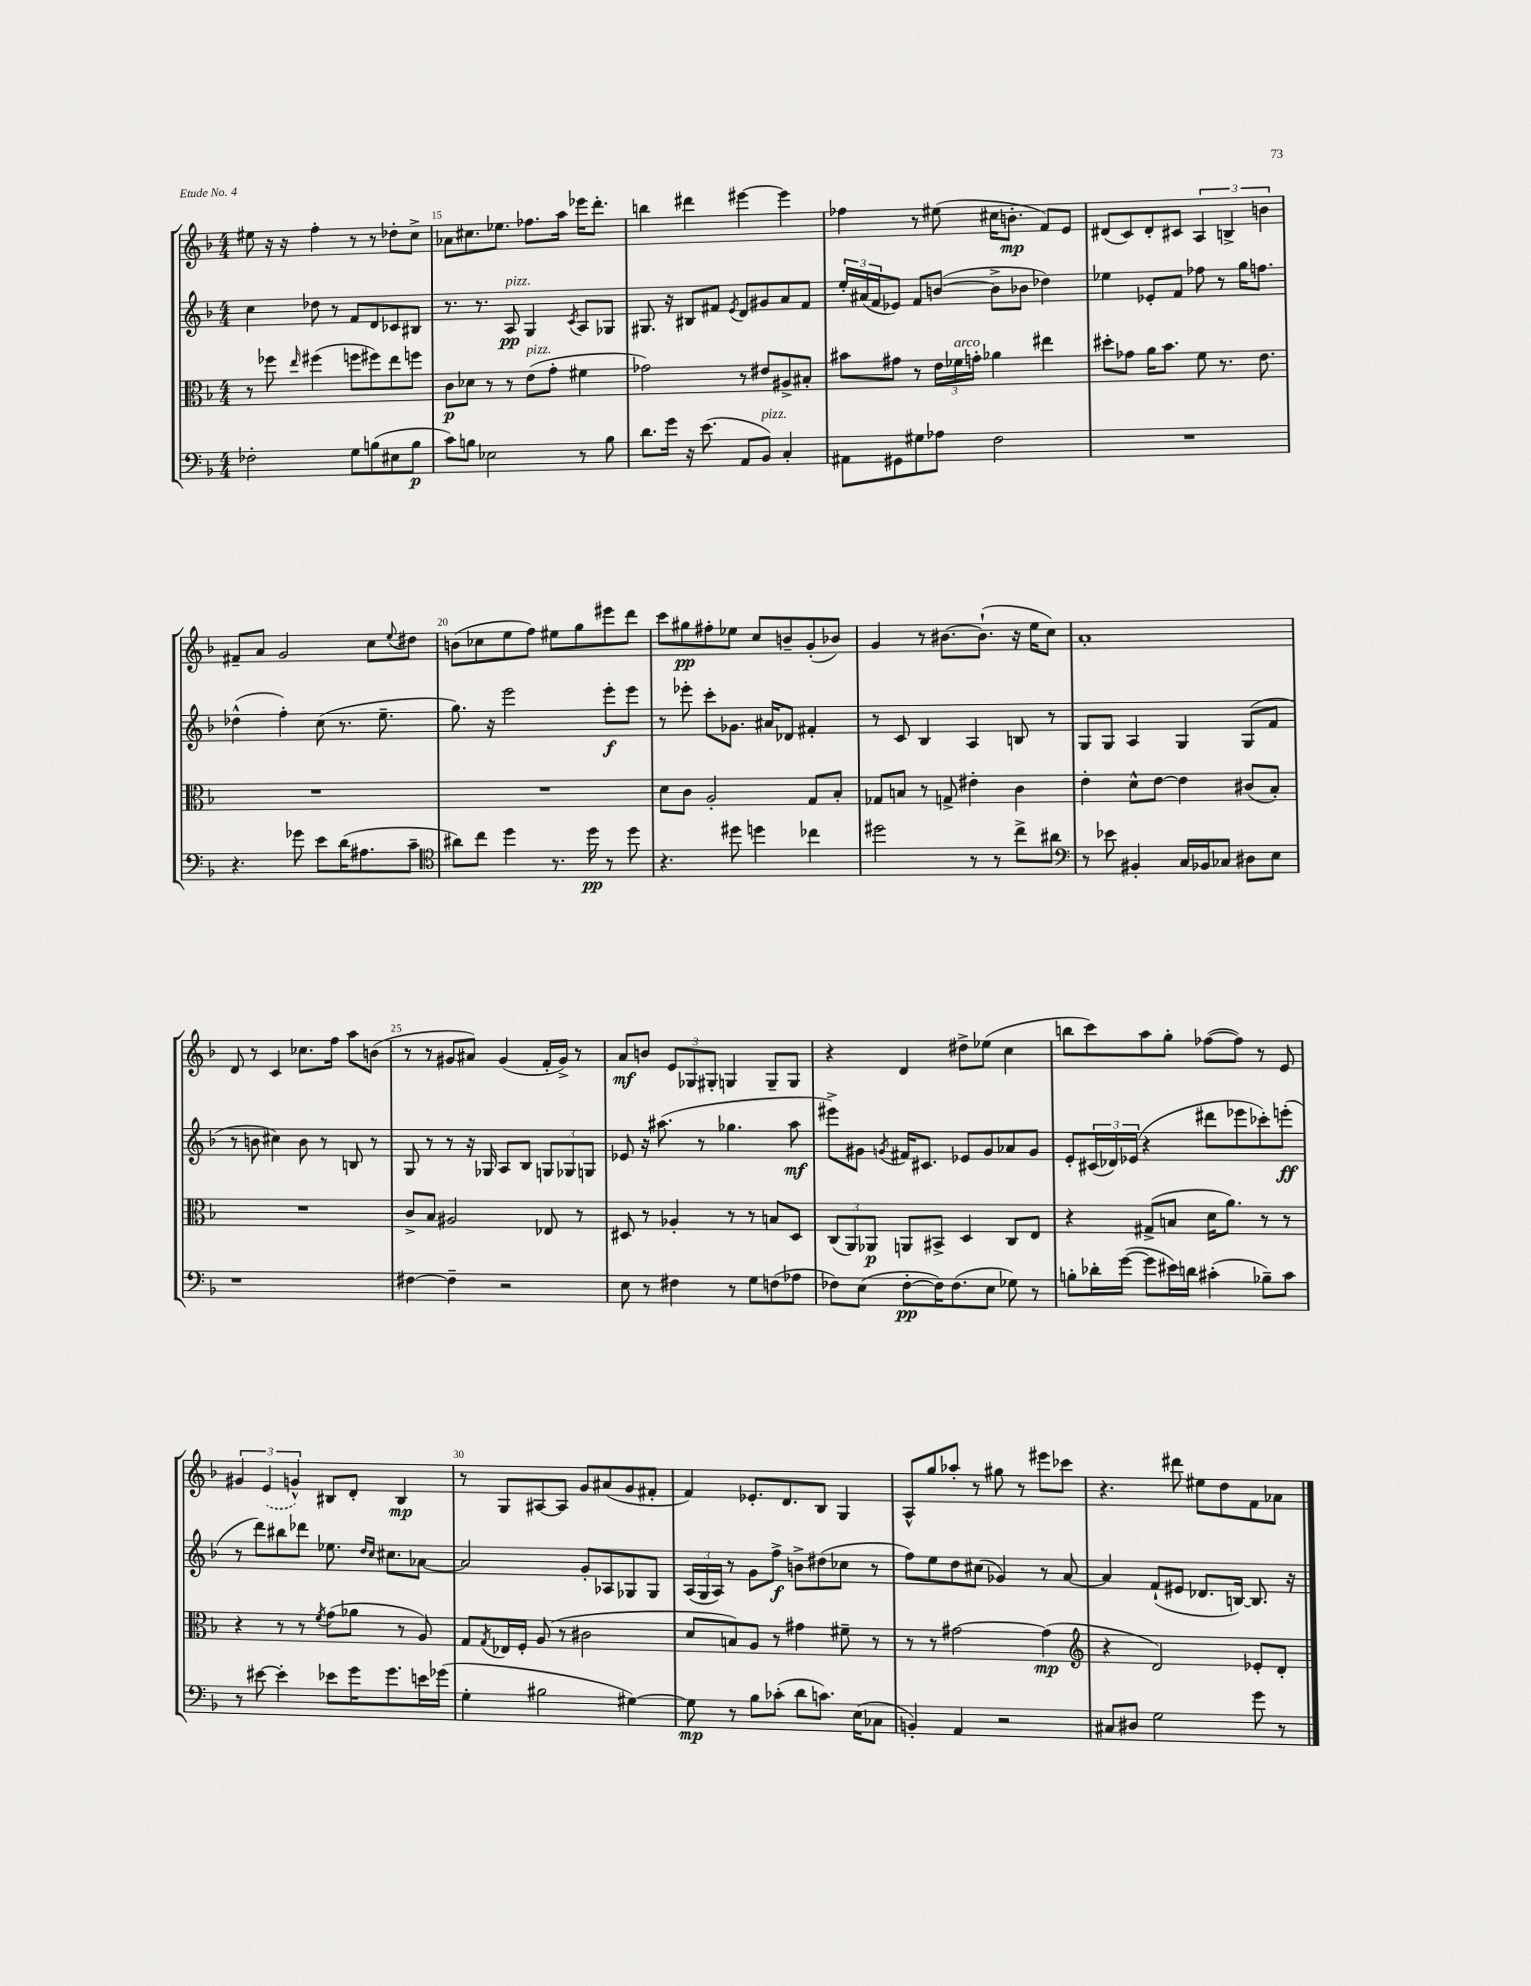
<<
\new StaffGroup <<
\new Staff = "s0" {
    \clef treble \key f \major \numericTimeSignature \time 4/4
    eis''8 r16 r16 f''4-. r8 r8 des''8-. c''8-> |
    aes'8 cis''8. ees''8. fes''8. a''16 ees'''16 d'''8.-. |
    b''4 dis'''4 eis'''4~ eis'''4 |
    fes''4 r8 eis''8( cis''16 b'8.-.\mp f'8) e'8 |
    dis'8( c'8) dis'8-. cis'8 \tuplet 3/2 { a4 b4-> b'4 } |
    fis'8-- a'8 g'2 c''8 \appoggiatura { e''8 } dis''8 |
    b'8( ces''8 e''8 f''8) eis''8 g''8 eis'''8 d'''8 |
    c'''8 gis''8\pp fis''8-. ees''8 c''8 b'8-- g'8-.( bes'8) |
    g'4 r8 bis'8.~ bis'8.-!( r16 e''16 c''8) |
    a'1-. |
    d'8 r8 c'4 ces''8. f''16 a''8 b'8( |
    r8 r8 gis'8 ais'8) gis'4( f'16-. gis'16->) r8 |
    a'8\mf b'8 \tuplet 3/2 { e'8 ges8 gis8-. } g4 g8-- g8 |
    r4 d'4 dis''8-> ees''8( c''4 |
    b''8 c'''8) a''8 g''8-. fes''8~( fes''8) r8 e'8 |
    \tuplet 3/2 { gis'4 \once \slurDashed e'4( g'4-^) } bis8 d'8-. bis4\mp |
    r8 g8 ais8~ ais8 g'8 ais'8( g'8 fis'8-. |
    f'4) ees'8.-. d'8. bes8 g4 |
    a8-^ g''8 aes''8-. r8 gis''8 r8 eis'''8 ces'''8 |
    r4. dis'''8 eis''8 d''8 f'8 aes'8 \bar "|." |
}
\new Staff = "s1" {
    \clef treble \key f \major \numericTimeSignature \time 4/4
    c''4 des''8 r8 f'8 d'8 ces'8 bis8 |
    r8. r8. a8\pp^\markup { \italic "pizz." } g4 \acciaccatura { c'8 } a8 ges8 |
    gis8. r16 bis8 fis'8 \acciaccatura { e'8 } d'8 gis'8 a'8 fis'8 |
    \tuplet 3/2 { e''16-. ais'16( f'16 } ees'8) f'8 b'8~( b'8-> bes'8 des''4) |
    ees''4 ees'8-. f'8 fes''8 r8 g''16 f''8. |
    des''4-^( f''4-.) c''8( r8. e''8.-- |
    g''8.) r16 e'''2 e'''8-.\f e'''8 |
    r8 ees'''8-. c'''8-. ges'8. ais'16 des'8 fis'4-. |
    r8 c'8 bes4 a4 b8 r8 |
    g8 g8 a4 g4 g8( f'8 |
    r8 b'8 cis''4) b'8 r8 b8 r8 |
    g8 r8 r8 r16 ges16 a8 bes8 \tuplet 3/2 { g8 ges8 g8 } |
    ees'8 r16 ais''8.( r8 ges''4. ais''8\mf |
    eis'''8->) gis'8 \acciaccatura { g'8 } fis'16 cis'8. ees'8 g'8 aes'8 g'8 |
    e'8-. \tuplet 3/2 { cis'16( des'16) ees'16( } r4 dis'''8 ees'''8 ces'''8-.) e'''8-.\ff( |
    r8 d'''8) bis''8 des'''8 ees''8. \grace { d''16 c''16 } cis''8. aes'8~ |
    aes'2 g'8-. aes8 ges8 ges8 |
    \tuplet 3/2 { a16( g16 a16) } r8 g'8 f''8->\f b'8-> dis''8( ces''8 r8 |
    f''8) e''8 d''8 cis''8( ges'4) r8 a'8~ |
    a'4 f'8-!( eis'8 des'8. b16~) b8. r16 \bar "|." |
}
\new Staff = "s2" {
    \clef alto \key f \major \numericTimeSignature \time 4/4
    r8 fes''8 \grace { e''16 } fis''4( f''8 fis''8) e''8 f''8 |
    c'8\p des'8 r8 r8 e'8^\markup { \italic "pizz." }( g'8-. fis'4 |
    ges'2) r8 eis'8 ais8-> bis8-. |
    bis'8 gis'8 r8 \tuplet 3/2 { e'16 fes'16^\markup { \italic "arco" } g'16-. } aes'4 eis''4 |
    dis''8-. ges'8 a'16 bes'8. f'8 r8. e'8. |
    R1 |
    R1 |
    d'8 c'8 a2-. g8 bes8-. |
    ges8 b8 r8 g8-> eis'4-. c'4 |
    e'4-. d'8-^ e'8~ e'4 cis'8( bes8-.) |
    R1 |
    c'8-> bes8 ais2 ees8 r8 |
    dis8 r8 aes4-. r8 r8 b8 dis8 |
    \tuplet 3/2 { c8( a,8) aes,8\p } a,8 bis,8-> d4 c8 e8 |
    r4 gis8->( b8 d'16 a'8.) r8 r8 |
    r4 r8 r8 \acciaccatura { f'8 } g'8( aes'8 r8 a8) |
    g8 \acciaccatura { g8 } ees16 f16-. a8( r8 cis'2 |
    d'8 b8) a8 r8 gis'4 fis'8-- r8 |
    r8 r8 gis'2~ gis'4\mp( |
    \clef treble r4 d'2) ees'8-. d'8-. \bar "|." |
}
\new Staff = "s3" {
    \clef bass \key f \major \numericTimeSignature \time 4/4
    fes2-. g8 b8( eis8 b8\p |
    c'8) b8 ees2 r8 b8 |
    d'8. g'16 r16 e'8.( a,8 bes,8^\markup { \italic "pizz." }) c4-. |
    ais,8 gis,8 gis8 aes8 f2 |
    R1 |
    r4. ges'8 e'8 d'16( ais8. c'8-- |
    \clef tenor ais'8) c''8 d''4 r8. d''16\pp r8 d''8 |
    r4. dis''8 d''4 ces''4 |
    dis''2 r8 r8 c''8-> ais'8 |
    \clef bass r8 ees'8 bis,4-. c16 bes,16 ces8 dis8 e8 |
    r1 |
    fis4~ fis4-- r2 |
    e8 r8 fis4 r8 g8 f8( aes8 |
    fes8) e8( fes8~-.\pp fes16) fes8.( e8 ges8) r8 |
    b8-. des'16-. g'16~( g'8 eis'16) d'16 cis'4-.( bes8--) cis'8 |
    r8 eis'8~ eis'4-. ees'8 g'16 g'8. e'16 ges'16( |
    g4-. bis2 gis4~) |
    gis8\mp r8 bes8 ces'8-.( d'8 c'8.) e16( ces8 |
    b,4-.) a,4 r2 |
    cis8 dis8 g2 g'8 r8 \bar "|." |
}
>>
>>
\layout { \context { \Score currentBarNumber = #14 \override BarNumber.break-visibility = ##(#f #t #t) barNumberVisibility = #(every-nth-bar-number-visible 5) } }
